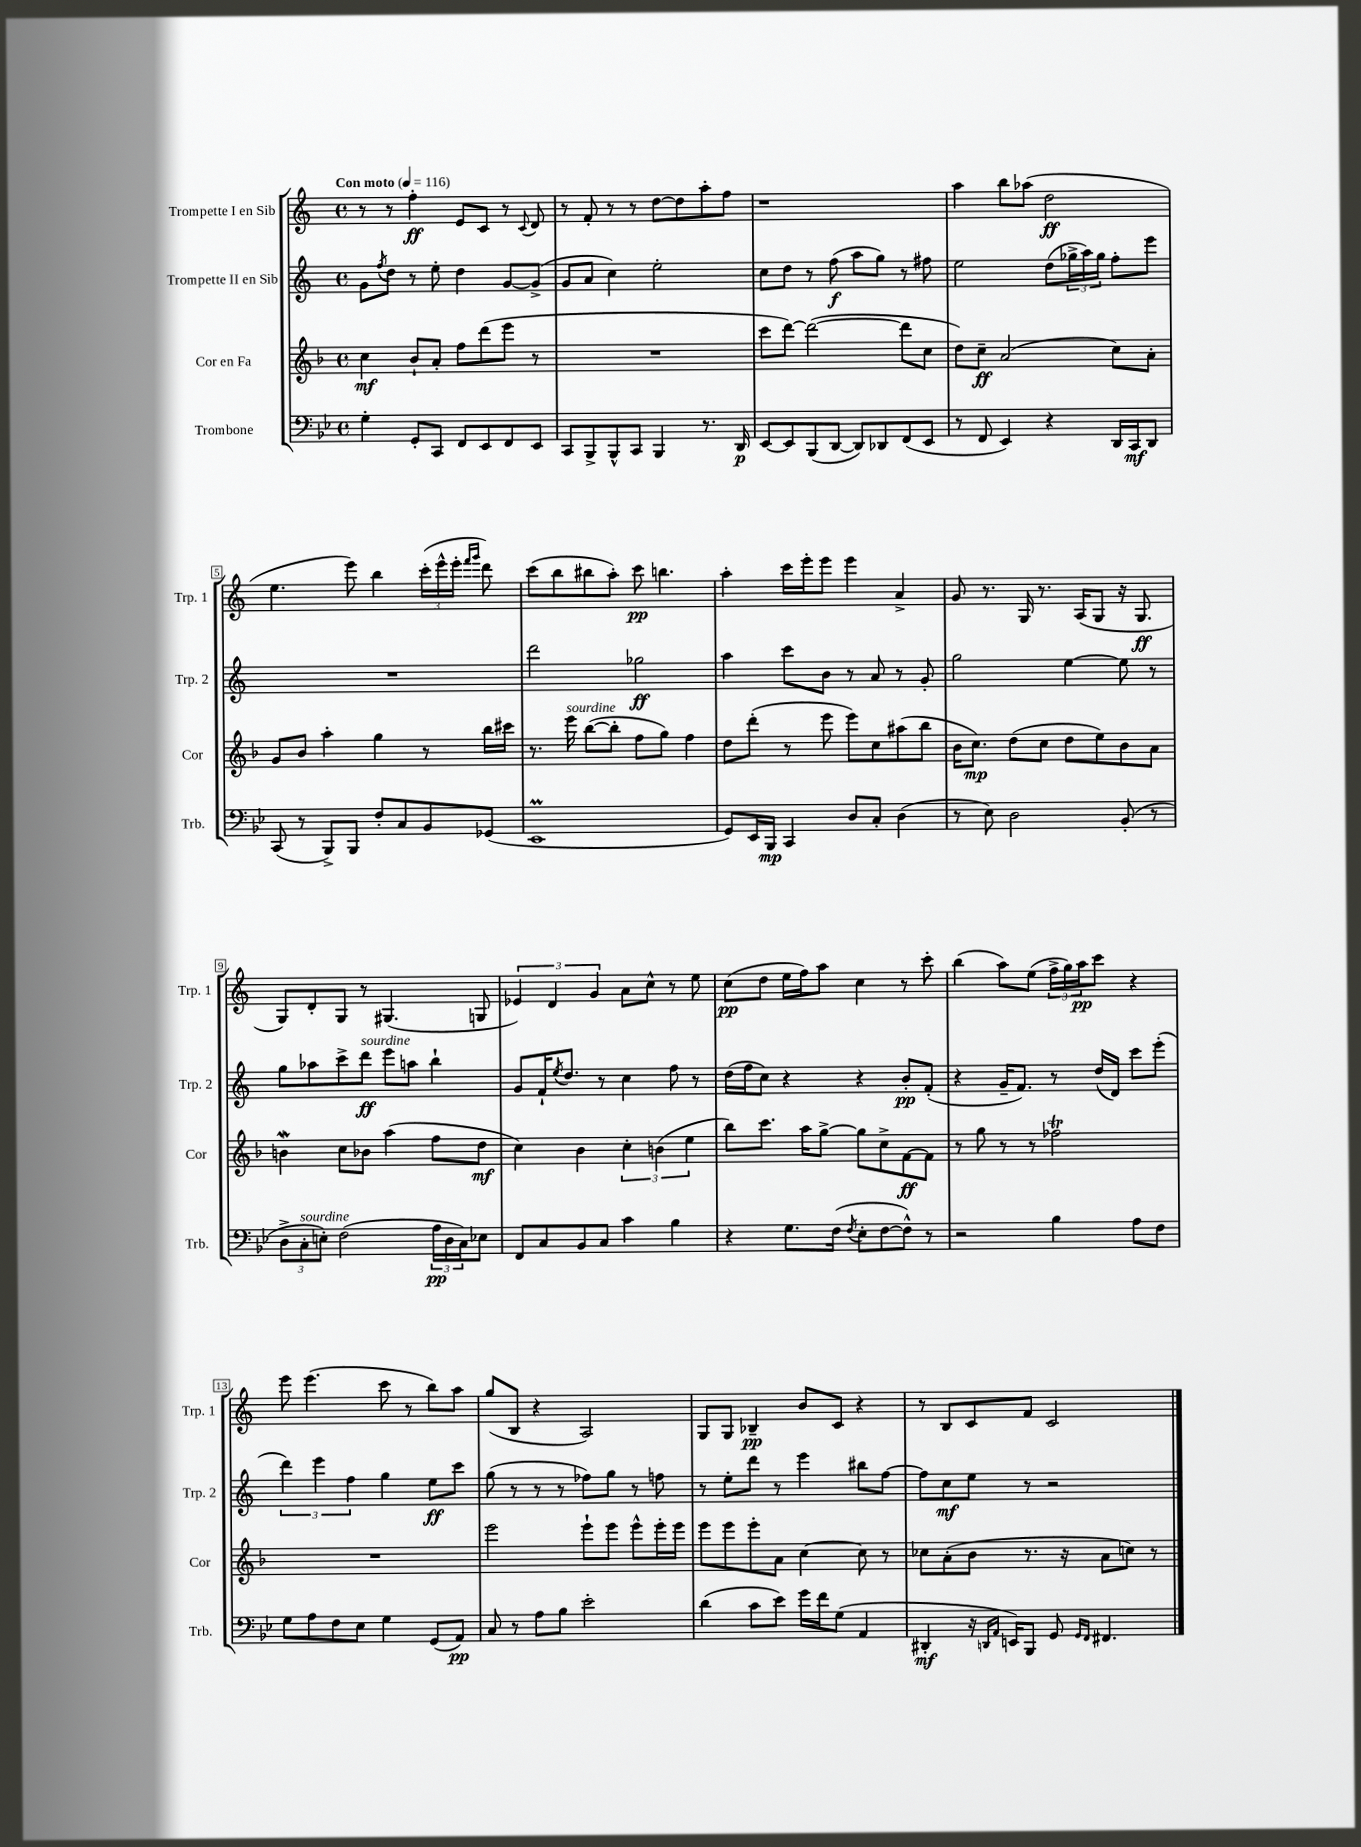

**kern	**kern	**kern	**kern
*staff4	*staff3	*staff2	*staff1
*clefF4	*clefG2	*clefG2	*clefG2
*k[b-e-]	*k[b-]	*k[]	*k[]
*M4/4	*M4/4	*M4/4	*M4/4
*met(c)	*met(c)	*met(c)	*met(c)
*MM116	*MM116	*MM116	*MM116
4G'\	4cc\	8g\L	8r
.	.	8qff/	.
.	.	8dd\J	8r
8GG'/L	8b-`/L	8r	4ff'\
8CC/J	8a'/J	8ee'\	.
8FF/L	8ff\L	4dd\	8e/L
8EE-/	(8ddd\	.	8c/J
8FF/	8eee\J	[8g/L	8r
.	.	.	8qqc/
8EE-/J	8r	(8g^/]J	8d/
=	=	=	=
8CC/L	1r	8g/L	8r
8BBB-^/	.	8a/J	8f'/
8BBB-^^/	.	4cc\)	8r
8CC/J	.	.	8r
4BBB-/	.	2ee'\	[8dd\L
.	.	.	8dd\]
8.r	.	.	8aa'\
.	.	.	8ff\J
16DD/	.	.	.
=	=	=	=
[8EE-/L	8ccc\L	8cc\L	1r
8EE-/]	[8ddd\J)	8dd\J	.
(8BBB-/	(2ddd\_	8r	.
[8DD/J	.	(8ff\	.
8DD/]L)	.	8aa\L	.
8DD-/	.	8gg\J)	.
(8FF/	8ddd\]L	8r	.
8EE-/J	8cc\J	8ff#\	.
=	=	=	=
8r	8dd\L)	2ee\	4aa\
8FF/	8cc~\J	.	.
4EE-/)	(2a/	.	8bb\L
.	.	.	(8aa-\J
4r	.	(8dd\L	2dd\
.	.	24gg-^\L	.
.	.	24aa\)	.
.	.	24gg-\JJ	.
16DD/LL	8cc\L)	8ff'\L	.
16CC/J	.	.	.
8DD/J	8a'\J	8eee\J	.
=	=	=	=
(8CC/	8g/L	1r	4.ee\
8r	8b-/J	.	.
8BBB-^/L)	4aa'\	.	.
8BBB-/J	.	.	8eee\)
8F'/L	4gg\	.	4bb\
8C/	.	.	.
8BB-/	8r	.	(24ccc'\LL
.	.	.	24eee^^\
.	.	.	24eee'\JJ
.	.	.	16qqfff/LL
.	.	.	16qqggg/JJ
(8GG-/J	16bb-\LL	.	8ddd\)
.	16ccc#\JJ	.	.
=	=	=	=
1EE-	8.r	2ddd\	(8ccc\L
.	.	.	8bb\
.	16eee\	.	.
.	([8bb-\L	.	8bb#\
.	8bb-'\]J	.	8aa'\J)
.	8ff\L	2gg-\	8ccc\
.	8gg\J)	.	4.bb\
.	4ff\	.	.
=	=	=	=
8GG/L)	8dd\L	4aa\	4aa'\
16EE-/L	(8ddd'\J	.	.
16BBB-/JJ	.	.	.
4CC/	8r	8ccc\L	16ccc\LL
.	.	.	16eee'\J
.	8eee\	8b\J	8eee\J
8D/L	8eee\L)	8r	4eee\
8C'/J	8cc\	8a/	.
(4D\	(8aa#\	8r	4a^/
.	8bb-\J	8g'/	.
=	=	=	=
8r	16b-\LK	2gg\	8g/
.	8.cc\J)	.	.
8E-\)	.	.	8.r
2D\	(8dd\L	.	.
.	.	.	16G/
.	8cc\J	.	8.r
.	8dd\L	[4ee\	.
.	.	.	(16A/LK
.	8ee\)	.	8G/J
(8BB-'/	8b-\	8ee\]	16r
.	.	.	8.G/
8r	8a\J	8r	.
=	=	=	=
12D^\L	4b\	8gg\L	8G/L)
12C'\	.	.	.
.	.	8aa-\	8d'/
12E'\J)	.	.	.
(2F\	8cc\L	8ccc^\	8G/J
.	8b-\J	8ddd\J	8r
.	(4aa\	8eee\L	(4.G#/
.	.	8aa\J	.
24A\LL	8ff\L	4bb`\	.
24D\	.	.	.
24C\J)	.	.	.
8E-\J	8dd\J	.	8G/
=	=	=	=
8FF/L	4cc\)	8g/L	6e-/)
8C/	.	16f`/K	.
.	.	.	6d/
.	.	8qee/	.
.	.	8.dd/J	.
8BB-/	4b-\	.	.
.	.	.	6g/
8C/J	.	8r	.
4c\	6cc'\	4cc\	8a\L
.	.	.	8cc^^\J
.	(6b\	.	.
4B-\	.	8ff\	8r
.	6ee\	.	.
.	.	8r	8ee\
=	=	=	=
4r	8bb-\L)	(16dd\LL	(8cc\L
.	.	16ff\J	.
.	8.ccc\J	8cc\J)	8dd\J
8.G\L	.	4r	16ee\LL
.	16aa\LK	.	16ff\J)
.	[8gg^\J	.	8aa\J
(16F\Jk	.	.	.
8qF/	.	.	.
8E-'\L	8gg\]L	4r	4cc\
[8F\	8cc^\	.	.
8F^^\]J)	[8f\	8b'/L	8r
8r	8f\]J	(8f'/J	8ccc'\
=	=	=	=
2r	8r	4r	(4bb\
.	8gg\	.	.
.	8r	16g~/LK	8aa\L)
.	.	8.f/J)	.
.	8r	.	(8ee\J
4B-\	2ff-\	8r	24ff^\LL
.	.	.	24gg\)
.	.	.	24aa\J
.	.	(16dd/LL	8ccc\J
.	.	16d/JJ)	.
8A\L	.	8ccc\L	4r
8F\J	.	(8eee'\J	.
=	=	=	=
8G\L	1r	6ddd\)	8eee\
8A\	.	.	(4.eee\
.	.	6eee\	.
8F\	.	.	.
.	.	6ff\	.
8E-\J	.	.	.
4G\	.	4gg\	8ccc\
.	.	.	8r
(8GG/L	.	8ee\L	8bb\L)
8AA/J)	.	8ccc\J	8aa\J
=	=	=	=
8C/	2eee\	(8gg\	(8gg/L
8r	.	8r	8B/J
8A\L	.	8r	4r
8B-\J	.	8r	.
2e-'\	8eee`\L	8ff-\L)	2A/)
.	8eee\J	8gg\J	.
.	8eee^^\L	8r	.
.	16eee'\L	8ff\	.
.	16eee\JJ	.	.
=	=	=	=
(4d\	8eee\L	8r	8G/L
.	8eee\	8ee'\L	8G/J
8c\L	8eee'\	8ddd\J	4B-~/
8e-\J)	8a\J	8r	.
16g\LL	[4cc\	4eee\	8b/L
16f\J	.	.	.
(8G\J	.	.	8c/J
4AA/	8cc\]	8bb#\L	4r
.	8r	[8ff\J	.
=	=	=	=
4DD#'/	8cc-\L	8ff\]L	8r
.	(8a'\	8cc\	8B/L
16r	8b-\J	8ee\J	8c/
16qqDD/LL	.	.	.
16qqAA/JJ	.	.	.
16EE/LK)	.	.	.
8BBB-/J	8.r	8r	8f/J
8GG/	.	2r	2c/
.	16r	.	.
16qqGG/LL	.	.	.
16qqFF/JJ	.	.	.
4.FF#/	8a\L	.	.
.	8cc\J)	.	.
.	8r	.	.
==	==	==	==
*-	*-	*-	*-
